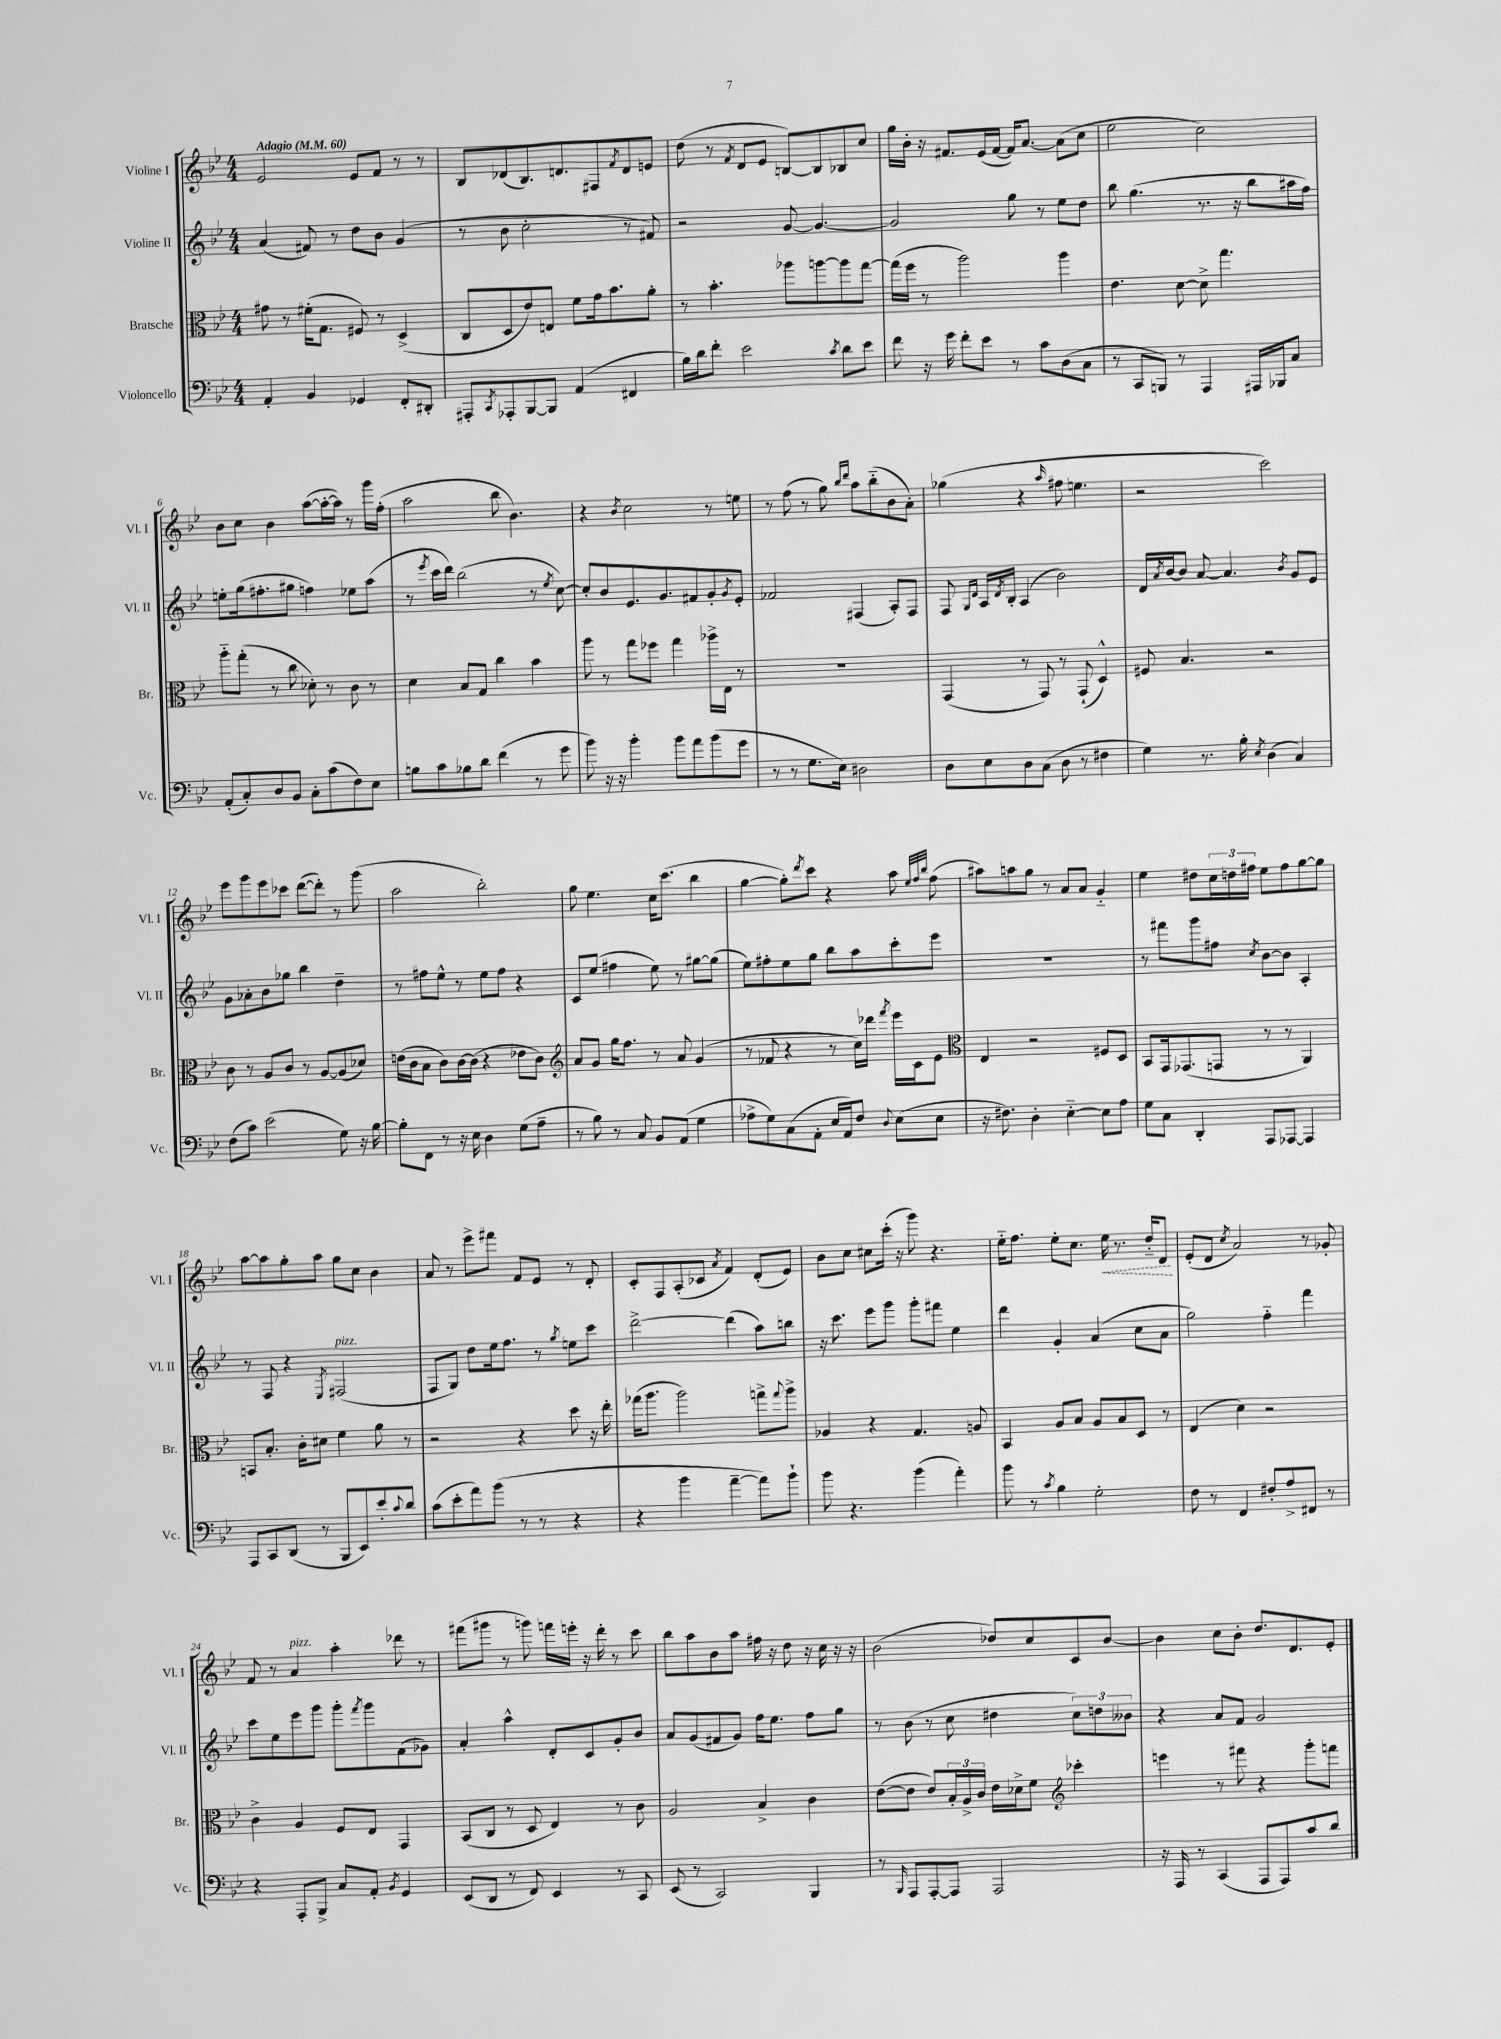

**kern	**kern	**kern	**kern	**dynam
*part4	*part3	*part2	*part1	*part1
*staff4	*staff3	*staff2	*staff1	*staff1
*I"Violoncello	*I"Bratsche	*I"Violine II	*I"Violine I	*
*I'Vc.	*I'Br.	*I'Vl. II	*I'Vl. I	*
*clefF4	*clefC3	*clefG2	*clefG2	*
*k[b-e-]	*k[b-e-]	*k[b-e-]	*k[b-e-]	*
*M4/4	*M4/4	*M4/4	*M4/4	*
*MM60	*MM60	*MM60	*MM60	*
=1	=1	=1	=1	=1
!	!	!	!LO:TX:a:B:t=Adagio	!
4AA'/	8g#X\	(4a/	2e-/	.
.	8r	.	.	.
4BB-/	(16f#X'\KL	8f#X/)	.	.
.	8.G\J	.	.	.
.	.	8r	.	.
4GG-X/	8F#X/)	8dd\L	8e-/L	.
.	8r	8b-\J	8f/J	.
8FF'/L	(4D^/	(4g/	8r	.
8DD#X'/J	.	.	8r	.
=2	=2	=2	=2	=2
8AAA#X'/L	8C/L	8r	8B-/L	.
8qCC/	.	.	.	.
8AAA-X'/	8D/	8b-\	(8d-X/	.
[8BBB-/	8e-/)	2cc'\	8.B-/)	.
8BBB-/J]	8En/J	.	.	.
.	.	.	8.dn/	.
(4AA/	8f\L	.	.	.
.	16g\k	.	8F#X/	.
.	8.b-\	.	.	.
.	.	.	8qf/	.
4FF#X/	.	8r	8d/	.
.	8a'\J	8f#X/)	8en/J	.
=3	=3	=3	=3	=3
16B-\LL)	8r	2r	(8dd\	.
16d\J	.	.	.	.
8f'\J	4.b-'\	.	8r	.
.	.	.	8qf/	.
2e-\	.	.	8d/L	.
.	.	.	8e-/J	.
.	8aa-X\L	[8g/	[8Bn/L)	.
.	[8aan\	4.g/_	8B/]	.
8qc/	.	.	.	.
8d\L	8aa\]	.	8B-X/	.
8e-\J	[8gg\J	.	8cc/J	.
=4	=4	=4	=4	=4
8f\	(16gg\LL]	2g/]	16gg\LL	.
.	16ff\JJ	.	16b-'\JJ	.
16r	8r	.	16r	.
16g\	.	.	8.f#X/L	.
8f'\L	2aa\)	.	.	.
8e-\J	.	.	(16e-/L	.
.	.	.	[16f#/JJ	.
8r	.	8gg\	16f#/KL])	.
.	.	.	[8.a/J	.
8c\L	.	8r	.	.
(8D\	4aa\	8ee-\L	(8a\L]	.
8C\J	.	8dd\J	8cc\J	.
=5	=5	=5	=5	=5
8r	4.e-\	8bb-\	2ee-\	.
8CC/L	.	(4.gg\	.	.
8BBBn/J)	.	.	.	.
8r	[8d\	.	.	.
4AAA/	8d^\]	8.r	2cc\)	.
.	4.gg\	.	.	.
.	.	16r	.	.
16AAA#X/LL	.	8bb-\L	.	.
16BBB-X/J	.	.	.	.
8C/J	.	16aa#X\L	.	.
.	.	16ff\JJ)	.	.
!!LO:LB:g=z
=6	=6	=6	=6	=6
(8AA'/L	8aa\L	8een'\L	8b-\L	.
8C'/)	(8gg'\J	(16gg\k	8cc\J	.
.	.	8.ff#X'\	.	.
8D/	8r	.	4b-\	.
8BB-/J	8cc\	8gg#X\J	.	.
8C'\L	8d-X'\)	4ffn\)	([8aa\L	.
(8c\	8r	.	16aa'\L_	.
.	.	.	16aa\JJ])	.
8F\)	8c\	8ee-X\L	8r	.
8E-\J	8r	(8aa\J	16ggg\LL	.
.	.	.	(16ff'\JJ	.
=7	=7	=7	=7	=7
8Bn\L	4d\	8r	2aa\	.
.	.	8qeee-/	.	.
8c\	.	16ccc\LL	.	.
.	.	16ddd\JJ)	.	.
8B-X\	8B-/L	(2bb-\	.	.
8d\J	8G/J	.	.	.
(4f\	4cc\	.	8bb-\	.
.	.	.	4.b-\)	.
8r	4b-\	8r	.	.
.	.	8qee-/	.	.
8g\	.	[8cc\)	.	.
=8	=8	=8	=8	=8
8b-\)	8aa\	8cc'/L]	4r	.
16r	8r	8b-/	.	.
16r	.	.	.	.
.	.	.	8qb-/	.
4b-'\	8gg\L	8.e-/	2cc\	.
.	8ff-X\J	.	.	.
.	.	8.g/	.	.
8b-\L	4gg\	.	.	.
8a\	.	8f#X/	.	.
(8b-\	16aa-X^\LL	8g'/	8r	.
.	16E-\JJ	.	.	.
.	.	8qg/	.	.
8g\J	8r	8e-'/J	8een\	.
=9	=9	=9	=9	=9
8r	1r	2f-X/	8r	.
8r	.	.	(8ff\	.
8.G\L	.	.	8r	.
.	.	.	8gg\)	.
16E-\Jk)	.	.	.	.
.	.	.	16qqbb-/LL	.
.	.	.	16qqddd/JJ	.
2D#X\	.	(4F#X/	8aa\L	.
.	.	.	(8bb-\	.
.	.	8A'/L)	8b-\	.
.	.	8F#/J	8a'\J)	.
=10	=10	=10	=10	=10
8D\L	(4GG/	8F/	(4gg-X\	.
.	.	16qqG/LL	.	.
.	.	16qqd/JJ	.	.
8E-\	.	16A/LL	.	.
.	.	8qd/	.	.
.	.	16B-'/JJ	.	.
8D\	8r	(4A/	4r	.
(8C\J	8GG/)	.	.	.
.	.	.	16qqaa/	.
8D\	8r	2b-\)	8ff#X\	.
8r	(8GG`/	.	4.een\	.
4F#X\	4D^^/)	.	.	.
=11	=11	=11	=11	=11
4G\)	8F#X/	16d/LL	2r	.
.	.	8qa/	.	.
.	.	[16b-/J	.	.
.	4.B-/	8b-/J]	.	.
8.r	.	[8a/	.	.
.	.	4.a/]	.	.
16B-'\	.	.	.	.
8qE-/	.	.	.	.
(4D\	2r	.	2ccc\)	.
.	.	8qb-/	.	.
4C/)	.	8g/L	.	.
.	.	8e-/J	.	.
!!LO:LB:g=z
=12	=12	=12	=12	=12
(8F\L	8c\	8g\L	8eee-\L	.
8c\J)	8r	8a-X'\	8ggg\	.
(2e-\	8A/L	8b-\	8eee-\	.
.	8c/J	8gg-X\J	8ccc-X\J	.
.	8r	4bb-\	([8ddd\L	.
.	[8A/L	.	8ddd'\J])	.
8G\)	(8A/]	4dd~\	8r	.
16r	8d-X/J)	.	(8ggg\	.
[16B-\	.	.	.	.
=13	=13	=13	=13	=13
8B-'\L]	(16en\LL	8r	2aa\	.
.	16c\J	.	.	.
8FF\J	8B-\J	8ff#X\L	.	.
8r	8c\L)	8ee-^^\J	.	.
16r	[16c\L	8r	.	.
16E-\	(16c\JJ]	.	.	.
4D\	4r	8ee-\L	2bb-'\)	.
.	.	8ff#\J	.	.
(8G\L	8e-X\L	4r	.	.
8A~\J	8c\J)	.	.	.
=14	=14	=14	=14	=14
*	*clefG2	*	*	*
8r	8a/L	8c/L	8gg\	.
8B-\)	8g/J	(8ee-/J	4.ee-\	.
8r	16gg\KL	4ff#X\	.	.
.	8.ff\J	.	.	.
8C/	.	.	.	.
8BB-/L	8r	8ee-\)	16cc\KL	.
.	.	.	(8.ccc\J	.
(8AA/J	8a/	8r	.	.
4G\	(4g/	[8gg#X\L	4bb-\	.
.	.	(8gg#\J]	.	.
=15	=15	=15	=15	=15
8A-X^\L	8r	8ee-\L)	[4gg\	.
8G\)	8f-X/	8ff#X'\	.	.
(8C\	4r	8ee-\	8gg'\L])	.
.	.	.	8qddd/	.
8AA'\J	.	8gg\J	8ccc\J	.
16E-/LL	8r	8bb-\L	4r	.
16AA/J)	.	.	.	.
8F/J	16cc\LL)	8aa\	.	.
.	16ddd-X\JJ	.	.	.
8qqD/	8qfff/	.	.	.
(8E-\L	16eee-\LL	8ccc'\	8aa\	.
.	16c\J	.	.	.
.	.	.	32qqee-/LLL	.
.	.	.	32qqff/	.
.	.	.	32qqbb-/JJJ	.
8E-\J	8e-\J	8eee-\J	(8ff\	.
=16	=16	=16	=16	=16
*	*clefC3	*	*	*
16r	4E-/	1r	8aa#X\L)	.
8.F#X\)	.	.	.	.
.	.	.	8aan\	.
4D'\	2r	.	8gg\J	.
.	.	.	8r	.
[4E-\	.	.	8a/L	.
.	.	.	8a/J	.
8E-\L]	8F#X/L	.	4g/	.
8A\J	8D/J	.	.	.
=17	=17	=17	=17	=17
8G\L	8BB-/L	8r	4ee-\	.
8C\J	16GG/k	8fff#X\L	.	.
.	(8.GG-X/	.	.	.
4DD'/	.	8ggg\	8dd#X\L	.
.	8GGn/J	8ff#X\J	24cc\L	.
.	.	.	24ddn\	.
.	.	.	24ff#X\JJ	.
.	.	8qcc/	.	.
8AAA/L	8r	[8b-\L	8ee-\L	.
[8AAA-X/J	8r	8b-\J]	8ff#\	.
4AAA-/]	4AA/)	4A'/	[8gg\	.
.	.	.	8gg\J]	.
!!LO:LB:g=z
=18	=18	=18	=18	=18
8AAA/L	8BBn/L	8r	[8aa\L	.
8CC/	8.B-'/J	8F/	8aa\]	.
(8DD/J	.	4r	8gg'\	.
.	16c'\KL	.	.	.
8r	8d#X\J	.	8aa\J	.
.	.	8qE-/	.	.
!	!	!LO:TX:a:i:t=pizz.	!	!
8BBB-/L	4f\	(2F#X/	8gg\L	.
8EE-/)	.	.	8cc\J	.
8e-'/	8a\	.	4b-\	.
8qqc/	.	.	.	.
8d/J	8r	.	.	.
=19	=19	=19	=19	=19
(8c\L	2r	8F/L	8a/	.
8e-'\	.	8G/J)	8r	.
8a\)	.	8dd\L	8eee-^\L	.
(8b-\J	.	16ee-\k	8fff#X\J	.
.	.	8.ff\J	.	.
8r	4r	.	8f/L	.
8r	.	8r	8e-/J	.
.	.	8qgg/	.	.
4r	8dd\	8een\L	8r	.
.	16r	8ccc\J	8d'/	.
.	16ee-'\	.	.	.
=20	=20	=20	=20	=20
4r	(16gg-X\KL	[2ddd^\	8c'/L	.
.	8.aa\J	.	.	.
.	.	.	8F/	.
4b-\	2aa\)	.	(8A'/	.
.	.	.	8c-X/J	.
.	.	.	8qa/	.
[4a~\	.	(4ddd\]	4f/)	.
8a\L])	8ggn^\L	8aa\L)	(8d'/L	.
.	8qqgg/	.	.	.
8b-`\J	8aa^\J	8bbn\J	8e-/J)	.
=21	=21	=21	=21	=21
8b-\	4A-X/	16r	8b-\L	.
.	.	8.ccc\	.	.
4.r	.	.	8cc\J	.
.	4r	8eee-\L	8cc#X\L	.
.	.	8ggg\J	(16ccc'\Jk	.
.	.	.	16r	.
(4b-\	4.G/	8ggg'\L	8ggg\)	.
.	.	8fff#X\J	4.r	.
4a'\)	.	4ee-\	.	.
.	8An/	.	.	.
=22	=22	=22	=22	=22
8b-\	4BB-/	4ddd\	16ee-\KL	.
.	.	.	8.ff\J	.
8r	.	.	.	.
8qc/	.	.	.	.
4B-\	8A/L	4g'/	8ee-'\L	.
.	8B-/J	.	8.cc\J	.
2G'\	8A/L	(4a/	.	.
!	!	!	!	!LO:HP:b
.	.	.	16ee-\	<
.	8B-/	.	8.r	.
.	8D/J	8cc\L	.	.
.	.	.	16dd/KL	.
.	8r	8a\J	8d/J	.
.	.	.	.	[
=23	=23	=23	=23	=23
8F\	(4E-/	2gg\)	(8e-'/L	.
8r	.	.	8d/J	.
.	.	.	8qcc/	.
4FF/	4d\)	.	2a/)	.
8F#X'/L	2r	4ff\	.	.
8A^/	.	.	.	.
8FF#X/J	.	4fff\	8r	.
8r	.	.	8g-X'/	.
!!LO:LB:g=z
=24	=24	=24	=24	=24
4r	4c^\	8ccc\L	8f/	.
.	.	8ee-\	8r	.
!	!	!	!LO:TX:a:i:t=pizz.	!
8AAA'/L	4A/	8eee-\	4a/	.
8BBB-^/J	.	8ggg\J	.	.
8C/L	8F/L	8ggg'\L	4aa'\	.
.	.	8qfff/	.	.
8AA'/J	8E-/J	8ggg\	.	.
8qBB-/	.	.	.	.
4GG/	4GG/	(8f\	8ddd-X\	.
.	.	8g-X\J)	8r	.
=25	=25	=25	=25	=25
(8EE-/L	(8BB-/L	4a'/	(8fff#X\L	.
8DD/J	8C/J	.	8ggg#X\J	.
8r	8r	4aa^^\	8r	.
8FF/)	8D/	.	8gggn\)	.
4EE-/	4E-/)	8d'/L	16fffn\LL	.
.	.	.	16eeen'\JJ	.
.	.	8c/	16r	.
.	.	.	16ddd'\	.
8r	8r	8g'/	8r	.
8CC/	8c\	8b-/J	8ccc\	.
=26	=26	=26	=26	=26
(8EE-/	2A/	8a/L	8bb-\L	.
8r	.	(8g/	8aa\	.
2CC/)	.	8f#X/	8b-\	.
.	.	8g/J)	8aa\J	.
.	4B-^/	16ff\KL	16ff#X\	.
.	.	8.ee-\J	16r	.
.	.	.	8dd\	.
4BBB-/	4c\	8ff\L	16r	.
.	.	.	16cc\	.
.	.	8gg\J	16r	.
.	.	.	16r	.
=27	=27	=27	=27	=27
8r	([8e-\L	8r	(2b-\	.
16qqBBB-/	.	.	.	.
8AAA/L	8e-\J]	(8b-\	.	.
[8AAA'/	8e-/L)	8r	.	.
8AAA/J]	24B-'/L	8cc\	.	.
.	24A^/	.	.	.
.	24c/JJ	.	.	.
2AAA/	16e-\LL	4dd#X\	8dd-X/L)	.
.	16d-X^\J	.	.	.
.	8f\J	.	8cc/	.
*	*clefG2	*	*	*
.	4ccc-X'\	12cc\L)	8c/	.
.	.	12ddn\	.	.
.	.	.	[8b-/J	.
.	.	12b--X\J	.	.
=28	=28	=28	=28	=28
16r	4eeen\	4r	4b-\]	.
16AAA/	.	.	.	.
8r	.	.	.	.
(4CC/	8r	8a/L	8cc\L	.
.	8fff#X\	8f/J	8b-'\J	.
8AAA/L	4r	2g/	8.dd/L	.
8AAA/)	.	.	.	.
.	.	.	8.d/	.
8c/	8ggg'\L	.	.	.
8d/J	8fffn\J	.	8e-'/J	.
==	==	==	==	==
*-	*-	*-	*-	*-
